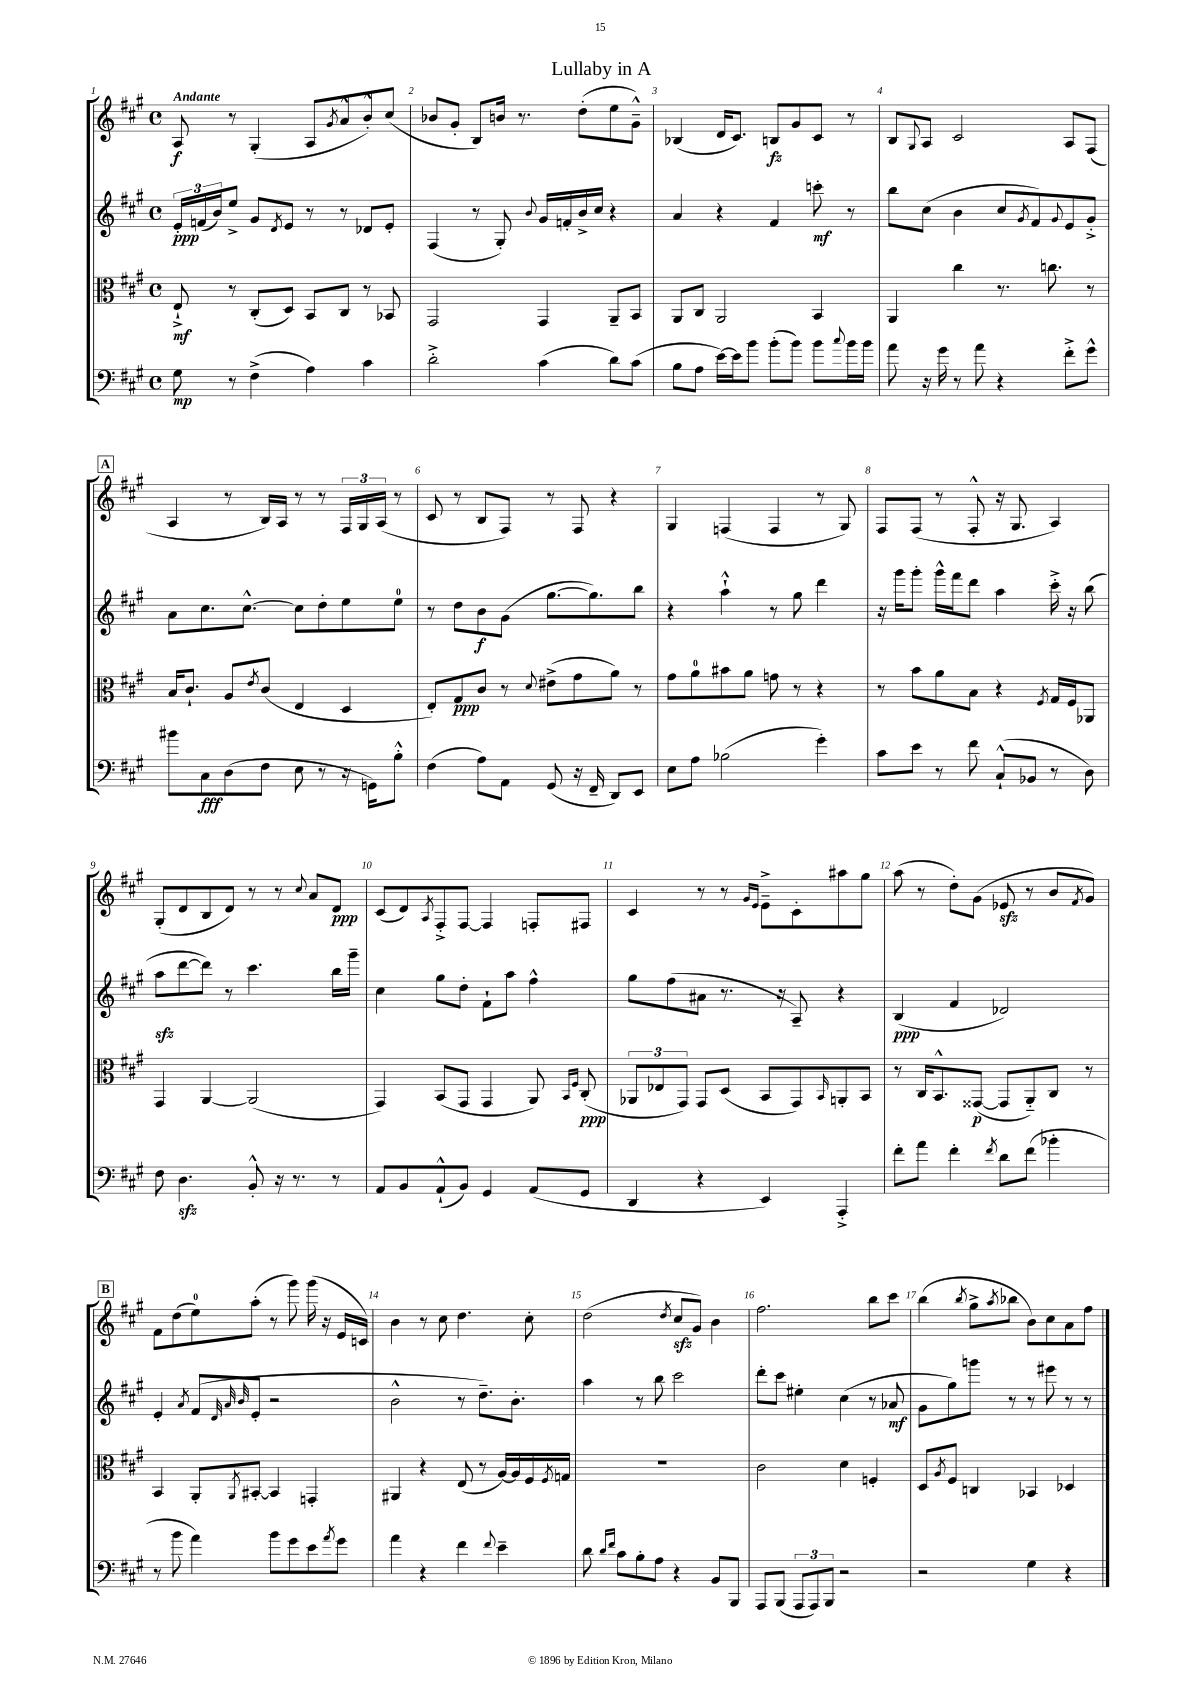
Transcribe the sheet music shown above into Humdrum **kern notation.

**kern	**kern	**kern	**kern
*staff4	*staff3	*staff2	*staff1
*clefF4	*clefC3	*clefG2	*clefG2
*k[f#c#g#]	*k[f#c#g#]	*k[f#c#g#]	*k[f#c#g#]
*M4/4	*M4/4	*M4/4	*M4/4
*met(c)	*met(c)	*met(c)	*met(c)
8G#	8E`^	24e'	8A
.	.	(24f	.
.	.	24b)	.
8r	8r	8ee^	8r
(4F#^	(8C#'	8g#	(4G#'
.	.	8qd	.
.	8D)	8e	.
4A)	8BB	8r	8A
.	.	.	8qg#
.	8C#	8r	8a^^
4c#	8r	8d-	8b'^^)
.	8BB-	8e'	(8cc#
=	=	=	=
2d'^	2GG#	(4F#	8b-
.	.	.	8g#'
.	.	8r	8B)
.	.	8G#')	16b
.	.	.	8.r
.	.	8qqb	.
(4c#	4GG#	16g#	.
.	.	16f'	.
.	.	16b^	(8dd'
.	.	16cc#	.
8d)	8AA~	4r	8ee
(8c#	8BB	.	8g#~^^)
=	=	=	=
8B	8AA	4a	(4B-
8A	8C#	.	.
[16e)	2AA	4r	16d
16e]	.	.	8.c#)
8b	.	.	.
(8b'	.	4f#	8B
8b)	.	.	8g#
8b	4BB	8ccc'	8c#
8qqcc#	.	.	.
16b	.	8r	8r
16b	.	.	.
=	=	=	=
8a	4AA	8bb	8B
.	.	.	8qqG#
16r	.	(8cc#	8A
16g#	.	.	.
8r	4cc#	4b	2c#
8a	.	.	.
4r	8.r	8cc#	.
.	.	8qg#	.
.	.	8f#)	.
.	8.cc	.	.
.	.	8qqg#	.
8f#'^	.	8e	8A
8g#^^	8r	8g#'^	(8F#
=	=	=	=
8b#	16B	8a	4A
.	8.c#`	.	.
8C#	.	8.cc#	.
(8D	8A	.	8r
.	.	[8.cc#^^	.
.	8qe	.	.
8F#	(8c#	.	16B)
.	.	.	16A
8E	4E	8cc#]	8r
8r	.	8dd'	8r
16r	4D	8ee	24F#
.	.	.	24G#
16GG)	.	.	.
.	.	.	(24A
8B'^^	.	8ee	8r
=	=	=	=
(4F#	8E')	8r	8c#
.	8G#	8dd	8r
8A)	8c#	8b	8B
8AA	8r	(8g#	8F#)
.	8qqd	.	.
(8GG#	(8e#^	[8.gg#	8r
16r	8g#	.	8F#
16FF#~	.	8.gg#])	.
8DD)	8a)	.	4r
8EE	8r	8bb	.
=	=	=	=
8E	8g#	4r	4G#
8A	8a	.	.
(2B-	8b#	4aa`^^	(4F
.	8a	.	.
.	8g	8r	4F
.	8r	8gg#	.
4g#')	4r	4ddd	8r
.	.	.	8G#)
=	=	=	=
8c#	8r	16r	8F#
.	.	16ggg#	.
8e	8b	8ggg#'	(8F#
8r	8a	16ggg#^^	8r
.	.	16fff#	.
8f#	8B	8ddd	8F#'^^
(8C#`^^	4r	4aa	16r
.	.	.	8.G#
8BB-	.	.	.
.	8qF#	.	.
8r	16G#	16ccc#'^	4A)
.	16F#	16r	.
8D)	8AA-	(8bb	.
=	=	=	=
8F#	4GG#	8aa	(8G#'
4.D	.	[8ddd	8d
.	[4AA	8ddd])	8B
.	.	8r	8d)
8BB'^^	(2AA]	4.ccc#	8r
16r	.	.	8r
8.r	.	.	.
.	.	.	8qqcc#
.	.	.	8a
8r	.	16bb	8d
.	.	16ggg#~	.
=	=	=	=
8AA	4GG#)	4cc#	(8c#
8BB	.	.	8d)
.	.	.	8qA
(8AA`^^	(8BB	8gg#	8F#'^
8BB)	8GG#	8dd'	[8F#
4GG#	4GG#	8f#`	4F#]
.	.	8aa	.
(8AA	8AA)	4ff#^^	8F'
.	16qqBB	.	.
.	16qqF#	.	.
8GG#	(8C#'	.	8F#
=	=	=	=
4DD	12AA-	8gg#	4c#
.	12E-	.	.
.	.	(8ff#	.
.	12GG#)	.	.
4r	8GG#	8a#	8r
.	(8D	8.r	8r
.	.	.	16qqg#
.	.	.	16qqe
4EE)	8BB	.	8e~^
.	.	16r	.
.	8GG#)	8A~)	8c#'
.	16qqBB	.	.
4AAA'^	8AA'	4r	8aa#
.	8BB	.	8gg#
=	=	=	=
8f#'	8r	(4B	(8aa
8a	16C#	.	8r
.	8.BB^^	.	.
4f#'	.	4f#	8dd')
.	([8GG##	.	(8g#
8qf#	.	.	.
8d	8GG##]	2d-)	8e-
(8f#	8AA'~)	.	8r
4b-'	8C#	.	8b
.	.	.	8qf#
.	8r	.	8g#)
=	=	=	=
8r	4BB	4e'	8f#
8b	.	.	(8dd
.	.	8qa	.
4a)	8AA'	(8f#	8ee)
.	.	32qqd	.
.	.	32qqa	.
.	8qAA	32qqb	.
.	[8BB#'	8e'	(8aa'
8b	4BB#]	2r	8r
8g#	.	.	8ggg#)
8e	4GG'	.	(16ggg#
.	.	.	16r
8qa	.	.	.
8g#	.	.	16e
.	.	.	16c)
=	=	=	=
4a	4AA#	2b^^	4b
4r	4r	.	8r
.	.	.	8cc#
4f#	(8E	8r	4.dd
.	8r	8.dd~)	.
8qqf#	.	.	.
4e~	[16A)	.	.
.	16A]	8.b'	.
.	16F#	.	8cc#'
.	8qF#	.	.
.	16G	.	.
=	=	=	=
8d	1r	4aa	(2dd
16qqd	.	.	.
16qqf#	.	.	.
8c#	.	.	.
8B'	.	8r	.
8A	.	8bb	.
.	.	.	8qdd
4r	.	2ccc#	8cc#
.	.	.	8g#)
8BB	.	.	4b
8BBB	.	.	.
=	=	=	=
8AAA	2c#	8ddd'	2.ff#
(8BBB	.	8ccc#	.
12AAA	.	4ee#'	.
12AAA)	.	.	.
12BBB	.	.	.
2r	4d	(4cc#	.
.	4F'	8r	8bb
.	.	8a-	8ccc#
=	=	=	=
2r	8D	8g#	(4bb
.	8qA	.	.
.	8F#	8gg#)	.
.	.	.	8qbb
.	4C	8ggg	8gg#^
.	.	.	8qaa
.	.	8r	8bb-
4G#	4BB-	8r	8b)
.	.	8eee#	8cc#
4r	4D-	8r	8a
.	.	8r	8ff#
==	==	==	==
*-	*-	*-	*-
